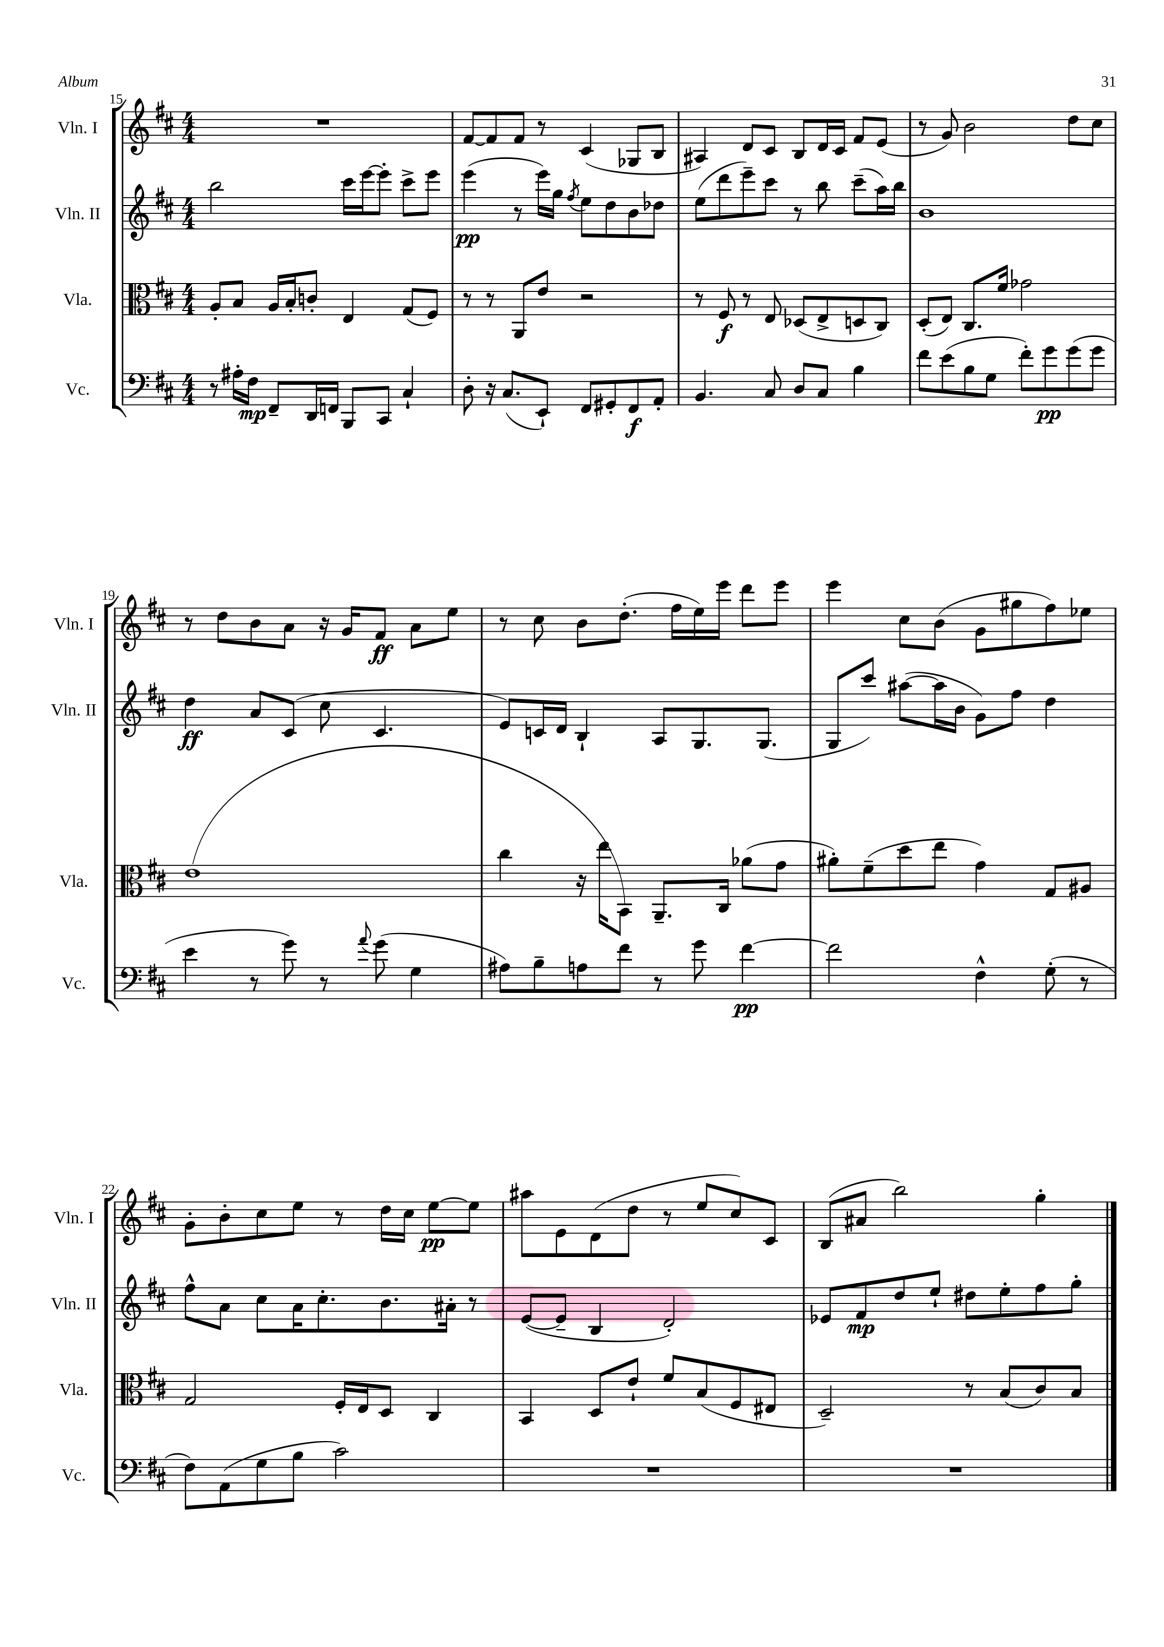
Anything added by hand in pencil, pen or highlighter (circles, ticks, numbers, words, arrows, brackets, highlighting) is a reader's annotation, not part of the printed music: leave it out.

**kern	**kern	**kern	**kern
*staff4	*staff3	*staff2	*staff1
*clefF4	*clefC3	*clefG2	*clefG2
*k[f#c#]	*k[f#c#]	*k[f#c#]	*k[f#c#]
*M4/4	*M4/4	*M4/4	*M4/4
8r	8A'	2bb	1r
16A#'	8B	.	.
16F#	.	.	.
8FF#~	16A	.	.
.	16B'	.	.
16DD	8c'	.	.
16FF	.	.	.
8BBB	4E	16ccc#	.
.	.	[16eee	.
8CC#	.	8eee']	.
4C#`	(8G	8ccc#^	.
.	8F#)	8eee	.
=	=	=	=
8D'	8r	(4eee	[8f#
16r	8r	.	8f#]
(8.C#	.	.	.
.	8AA	8r	8f#
8EE`)	8e	16eee)	8r
.	.	16gg	.
.	.	8qff#	.
8FF#	2r	8ee	(4c#
8GG#'	.	8dd	.
8FF#	.	8b	8G-
8AA'	.	8dd-	8B
=	=	=	=
4.BB	8r	(8ee	4A#)
.	8F#	8ddd	.
.	8r	8eee~)	8d
8C#	8E	8ccc#	8c#
8D	(8D-	8r	8B
8C#	8E^	8bb	16d
.	.	.	16c#
4B	8D	(8ccc#~	8f#
.	8C#)	16aa)	(8e
.	.	16bb	.
=	=	=	=
8f#	(8D'	1b	8r
(8e	8E)	.	8g)
8B	8.C#	.	2b
8G	.	.	.
.	16f#	.	.
8f#')	2g-	.	.
8g	.	.	.
(8g	.	.	8dd
8g	.	.	8cc#
=	=	=	=
4e	(1e	4dd	8r
.	.	.	8dd
8r	.	8a	8b
8g)	.	(8c#	8a
8r	.	8cc#	16r
.	.	.	16g
8qqa	.	.	.
(8g	.	4.c#	8f#
4G	.	.	8a
.	.	.	8ee
=	=	=	=
8A#)	4cc#	8e)	8r
8B~	.	16c	8cc#
.	.	16d	.
8A	16r	4B`	8b
.	16ee	.	.
8f#	8BB)	.	(8.dd'
8r	8.AA~	8A	.
.	.	.	16ff#
8g	.	8.G	16ee)
.	16C#	.	16eee
[4f#	(8a-	.	8ddd
.	.	(8.G	.
.	8g	.	8eee
=	=	=	=
2f#]	8a#')	8G	4eee
.	(8f#~	8ccc#)	.
.	8dd	([8aa#	8cc#
.	8ee	16aa#]	(8b
.	.	16b	.
4F#^^	4g)	8g)	8g
.	.	8ff#	8gg#
(8G'	8G	4dd	8ff#)
8r	8A#	.	8ee-
=	=	=	=
8F#)	2G	8ff#^^	8g'
(8AA	.	8a	8b'
8G	.	8cc#	8cc#
8B	.	16a	8ee
.	.	8.cc#'	.
2c#)	16F#'	.	8r
.	16E	.	.
.	8D	8.b	16dd
.	.	.	16cc#
.	4C#	.	[8ee
.	.	16a#'	.
.	.	8r	8ee]
=	=	=	=
1r	4BB	([8e	8aa#
.	.	8e~]	8e
.	8D	4B	(8d
.	8e`	.	8dd
.	8f#	2d')	8r
.	(8B	.	8ee
.	8F#	.	8cc#)
.	8E#	.	8c#
=	=	=	=
1r	2D~)	8e-	(8B
.	.	8f#	8a#
.	.	8dd	2bb)
.	.	8ee`	.
.	8r	8dd#	.
.	(8B	8ee'	.
.	8c#)	8ff#	4gg'
.	8B	8gg'	.
==	==	==	==
*-	*-	*-	*-
